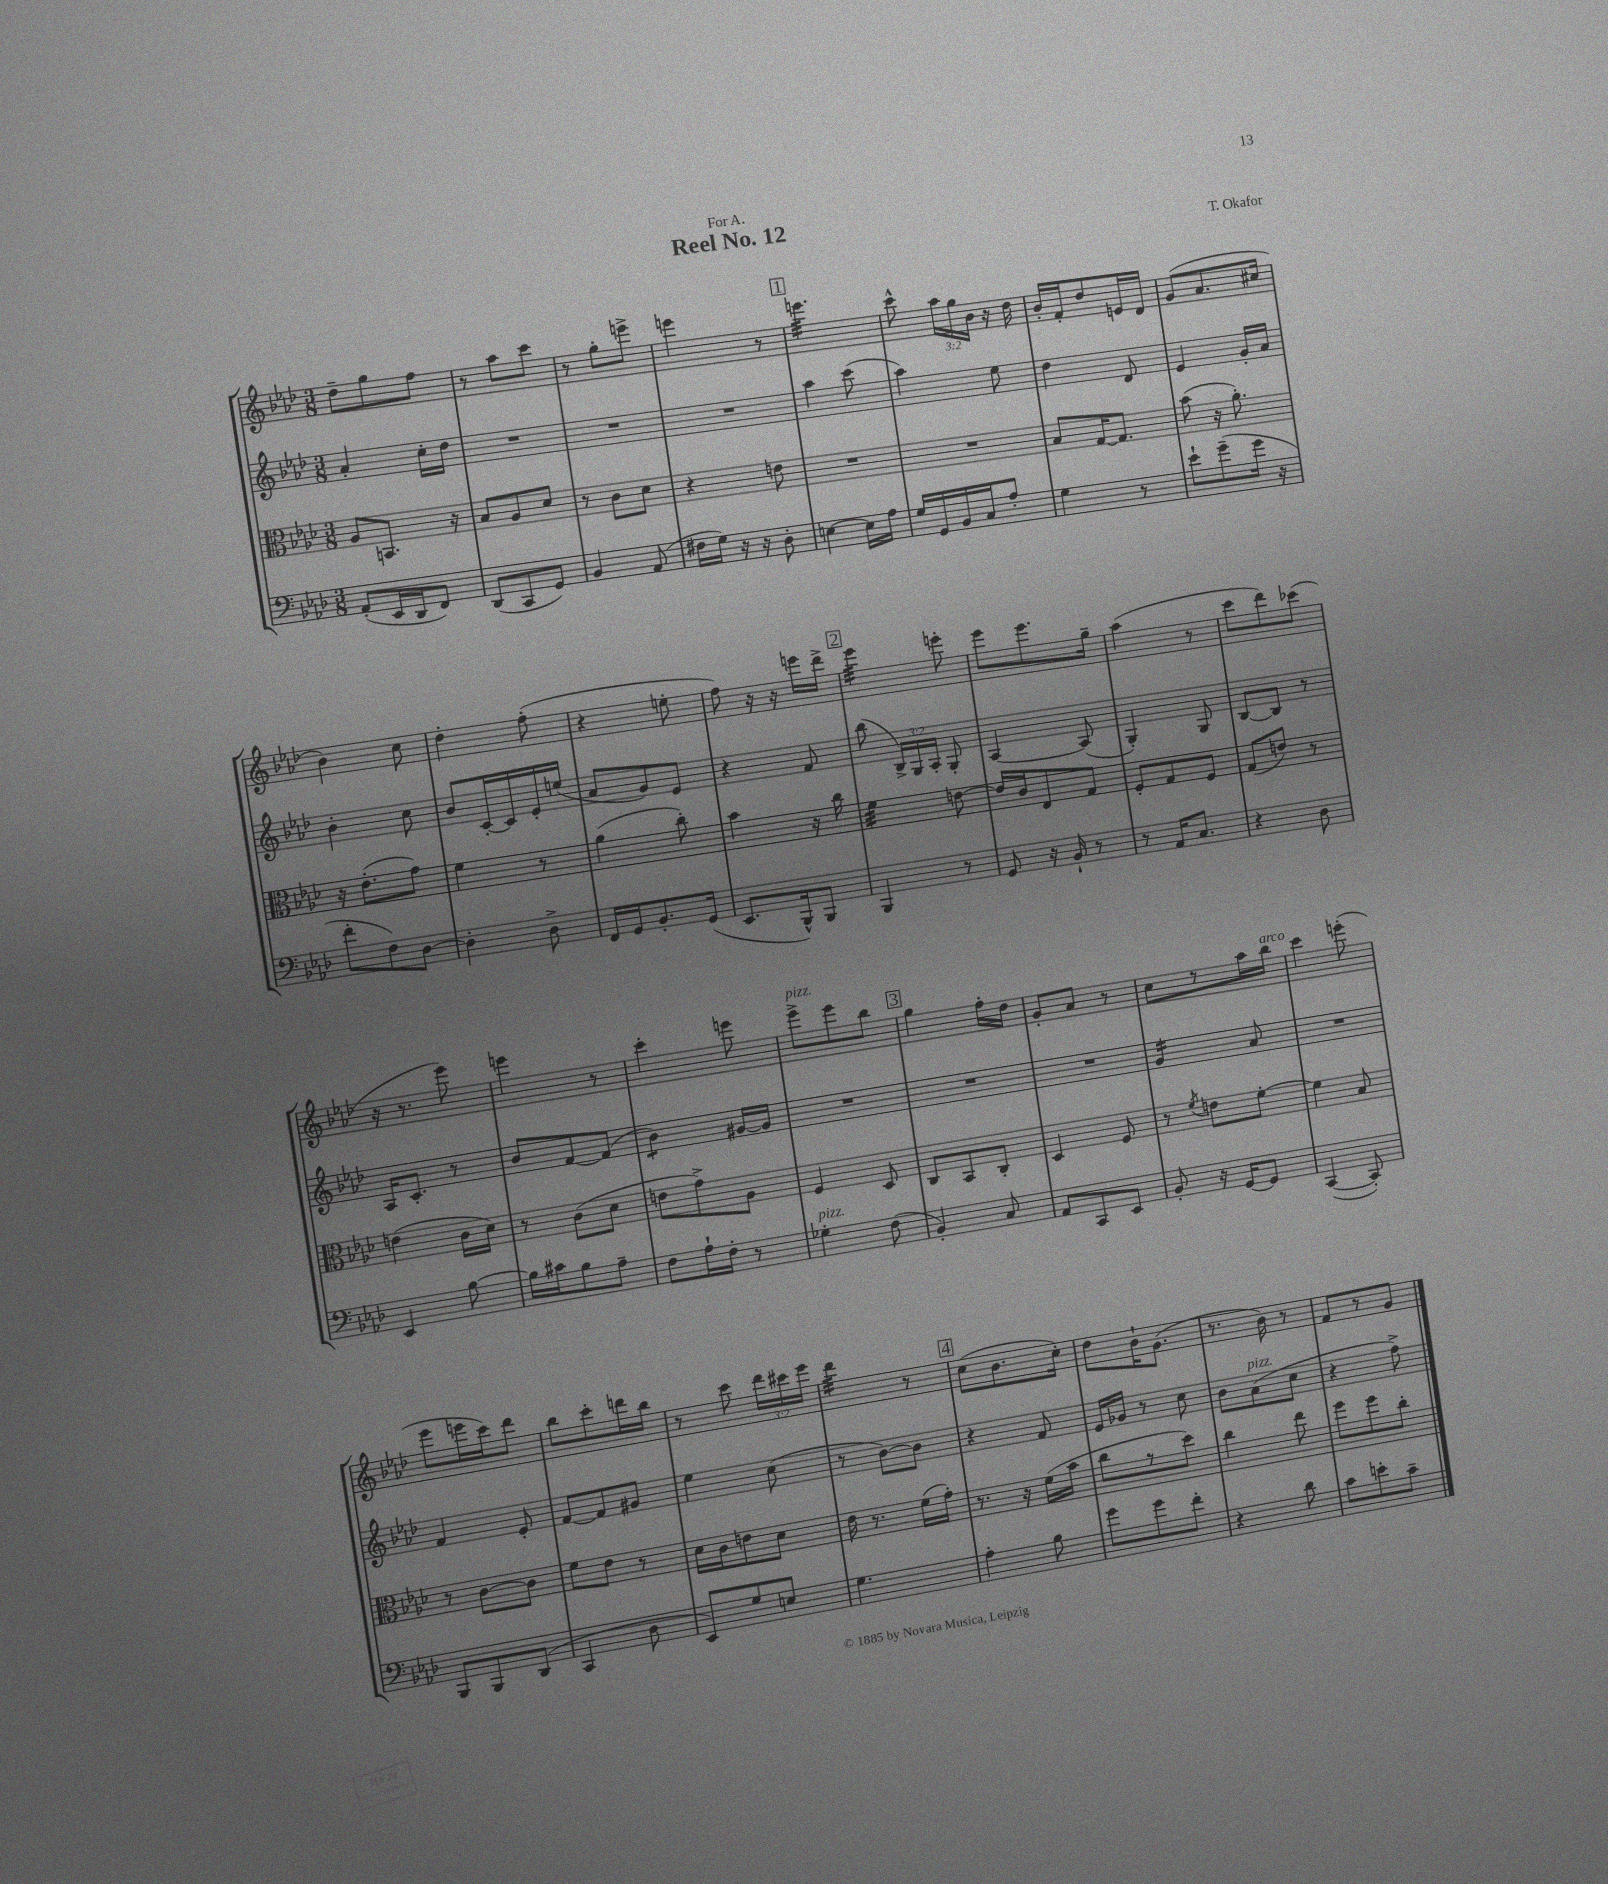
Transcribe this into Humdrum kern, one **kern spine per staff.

**kern	**kern	**kern	**kern
*staff4	*staff3	*staff2	*staff1
*clefF4	*clefC3	*clefG2	*clefG2
*k[b-e-a-d-]	*k[b-e-a-d-]	*k[b-e-a-d-]	*k[b-e-a-d-]
*M3/8	*M3/8	*M3/8	*M3/8
(8AA-'	8A-	4a-'	8dd-~
16EE-	8.BB	.	8gg
16DD-	.	.	.
8FF)	.	16cc'	8ff
.	16r	16dd-	.
=	=	=	=
(8DD-	8B-	4.r	8r
8CC	8A-	.	8aa-
8GG)	8d-	.	8ccc
=	=	=	=
4BB-	8r	4.r	8r
.	8c	.	8gg'
(8AA-	8d-	.	8eee^
=	=	=	=
16F#	4r	4.r	4eee
16G)	.	.	.
16r	.	.	.
16r	.	.	.
8D-'	8e	.	8r
=	=	=	=
[4E	4.r	4aa-	4.eee
16E]	.	(8ccc	.
16A-	.	.	.
=	=	=	=
16G	4.r	4aa-)	8ccc^^
16GG	.	.	.
16BB-	.	.	24aa-
.	.	.	24gg
16C	.	.	.
.	.	.	24b-
8A-'	.	8ee-	16r
.	.	.	16dd-
=	=	=	=
4G	8B-	4dd-	16b-'
.	.	.	16f'
.	[16G	.	8dd-
.	8.G]	.	.
8r	.	8d-	16e
.	.	.	16d-
=	=	=	=
8e-`	(8b-	4e-	(8g
(8g~	16r	.	8.a-
.	8.a-')	.	.
16g	.	16g'	.
16r	.	16a-	16cc#
=	=	=	=
8f'	16r	4b-'	4b-)
.	(8.e-'	.	.
8F)	.	.	.
[8D-	8g)	8cc	8cc
=	=	=	=
4D-']	4f	8b-	4dd-'
.	.	[16c'	.
.	.	16c]	.
8D-^	8r	16e-'	(8ff'
.	.	(16ee	.
=	=	=	=
16FF	(4a-	8a-	4r
16GG	.	.	.
8.BB-'	.	8g)	.
.	8cc')	8e-	8ee'
(16GG	.	.	.
=	=	=	=
8.EE-	4b-	4r	8ff)
.	.	.	16r
16BBB-^^)	.	.	16r
8BBB-	16r	8f	16eee
.	16cc	.	16ddd-^
=	=	=	=
4BBB-	4f	(8bb-	4eee-
.	.	24B-^)	.
.	.	24G	.
.	.	24A-'	.
8r	[8e	8G'	8eee'
=	=	=	=
8GG	16e]	[4A-	8eee-
.	16c	.	.
16r	8E-	.	8.eee-
16BB-`	.	.	.
8r	8G	(8A-]	.
.	.	.	16gg~
=	=	=	=
8r	8F'	4G')	(4aa-
16AA-	8G	.	.
8.C	.	.	.
.	8F	8G	8r
=	=	=	=
4r	(8G	[8B-	8ccc
.	8e)	8B-]	8ddd-)
8D-	8r	8r	(8ccc-
=	=	=	=
4EE-	(4e	16A-	16r
.	.	8.c'	8.r
[8B-	16c	8r	8eee-)
.	16d-)	.	.
=	=	=	=
16B-]	8r	8b-	4eee
16c#	.	.	.
8B-	(8c	[8f	.
8A-~	8d-	(8f]	8r
=	=	=	=
8F	8e	4b-)	4ccc'
16A-`	8g^)	.	.
16F'	.	.	.
8r	8A-	[16g#	8eee
.	.	16g#]	.
=	=	=	=
4G-'	4F	4.r	8eee-^
.	.	.	8eee-
(8F	8D-	.	8bb-
=	=	=	=
4BB-')	8C	4.r	4gg
.	8BB-	.	.
8C	8C'	.	16ff'
.	.	.	16dd-
=	=	=	=
8AA-	4D-	4.r	8g'
8CC	.	.	8a-
8EE-	8F	.	8r
=	=	=	=
8BB-'	8r	4g	8cc
.	8qf	.	.
16r	8e	.	8r
[16GG	.	.	.
8GG]	[8f'	8a-	16aa-
.	.	.	16bb-
=	=	=	=
([4CC	4f]	4.r	4ccc
8CC'])	8B-	.	(8eee'
=	=	=	=
8BBB-	8r	4f	8eee-
8BBB-	[8c	.	16eee
.	.	.	16ccc)
(8DD-	8c]	8e-'	8ddd-
=	=	=	=
4CC	8f	[8f	8bb-
.	8e-	8f]	8ccc'
8D-	8r	8g#	16ddd
.	.	.	16bb-
=	=	=	=
8EE-)	16d-	4ee-	8r
.	16c	.	.
8G	8e	.	8ccc
8E	8d-	(8cc	24ddd-
.	.	.	24ccc#
.	.	.	24eee-
=	=	=	=
4.G	16e-	8r	4ddd-
.	8.r	.	.
.	.	[8b-)	.
.	(16f	8b-]	8r
.	16g')	.	.
=	=	=	=
4A-'	8.r	4r	(8cc
.	.	.	8.b-
.	16r	.	.
8B-	(16f	8f	.
.	16b-	.	16cc')
=	=	=	=
8g	8cc	16e-	8dd-
.	.	16g-	.
8g	8r	8r	16b-`
.	.	.	(8.g
8f'	8dd-)	8cc	.
=	=	=	=
4r	4cc	8b-	8.r
.	.	(8a-	.
.	.	.	16b-)
8d-	8ee-	8cc	8r
=	=	=	=
8c	8ff	4r	8f
8e'	8ff	.	8r
8c~	8cc'	8ff^)	8g
==	==	==	==
*-	*-	*-	*-
